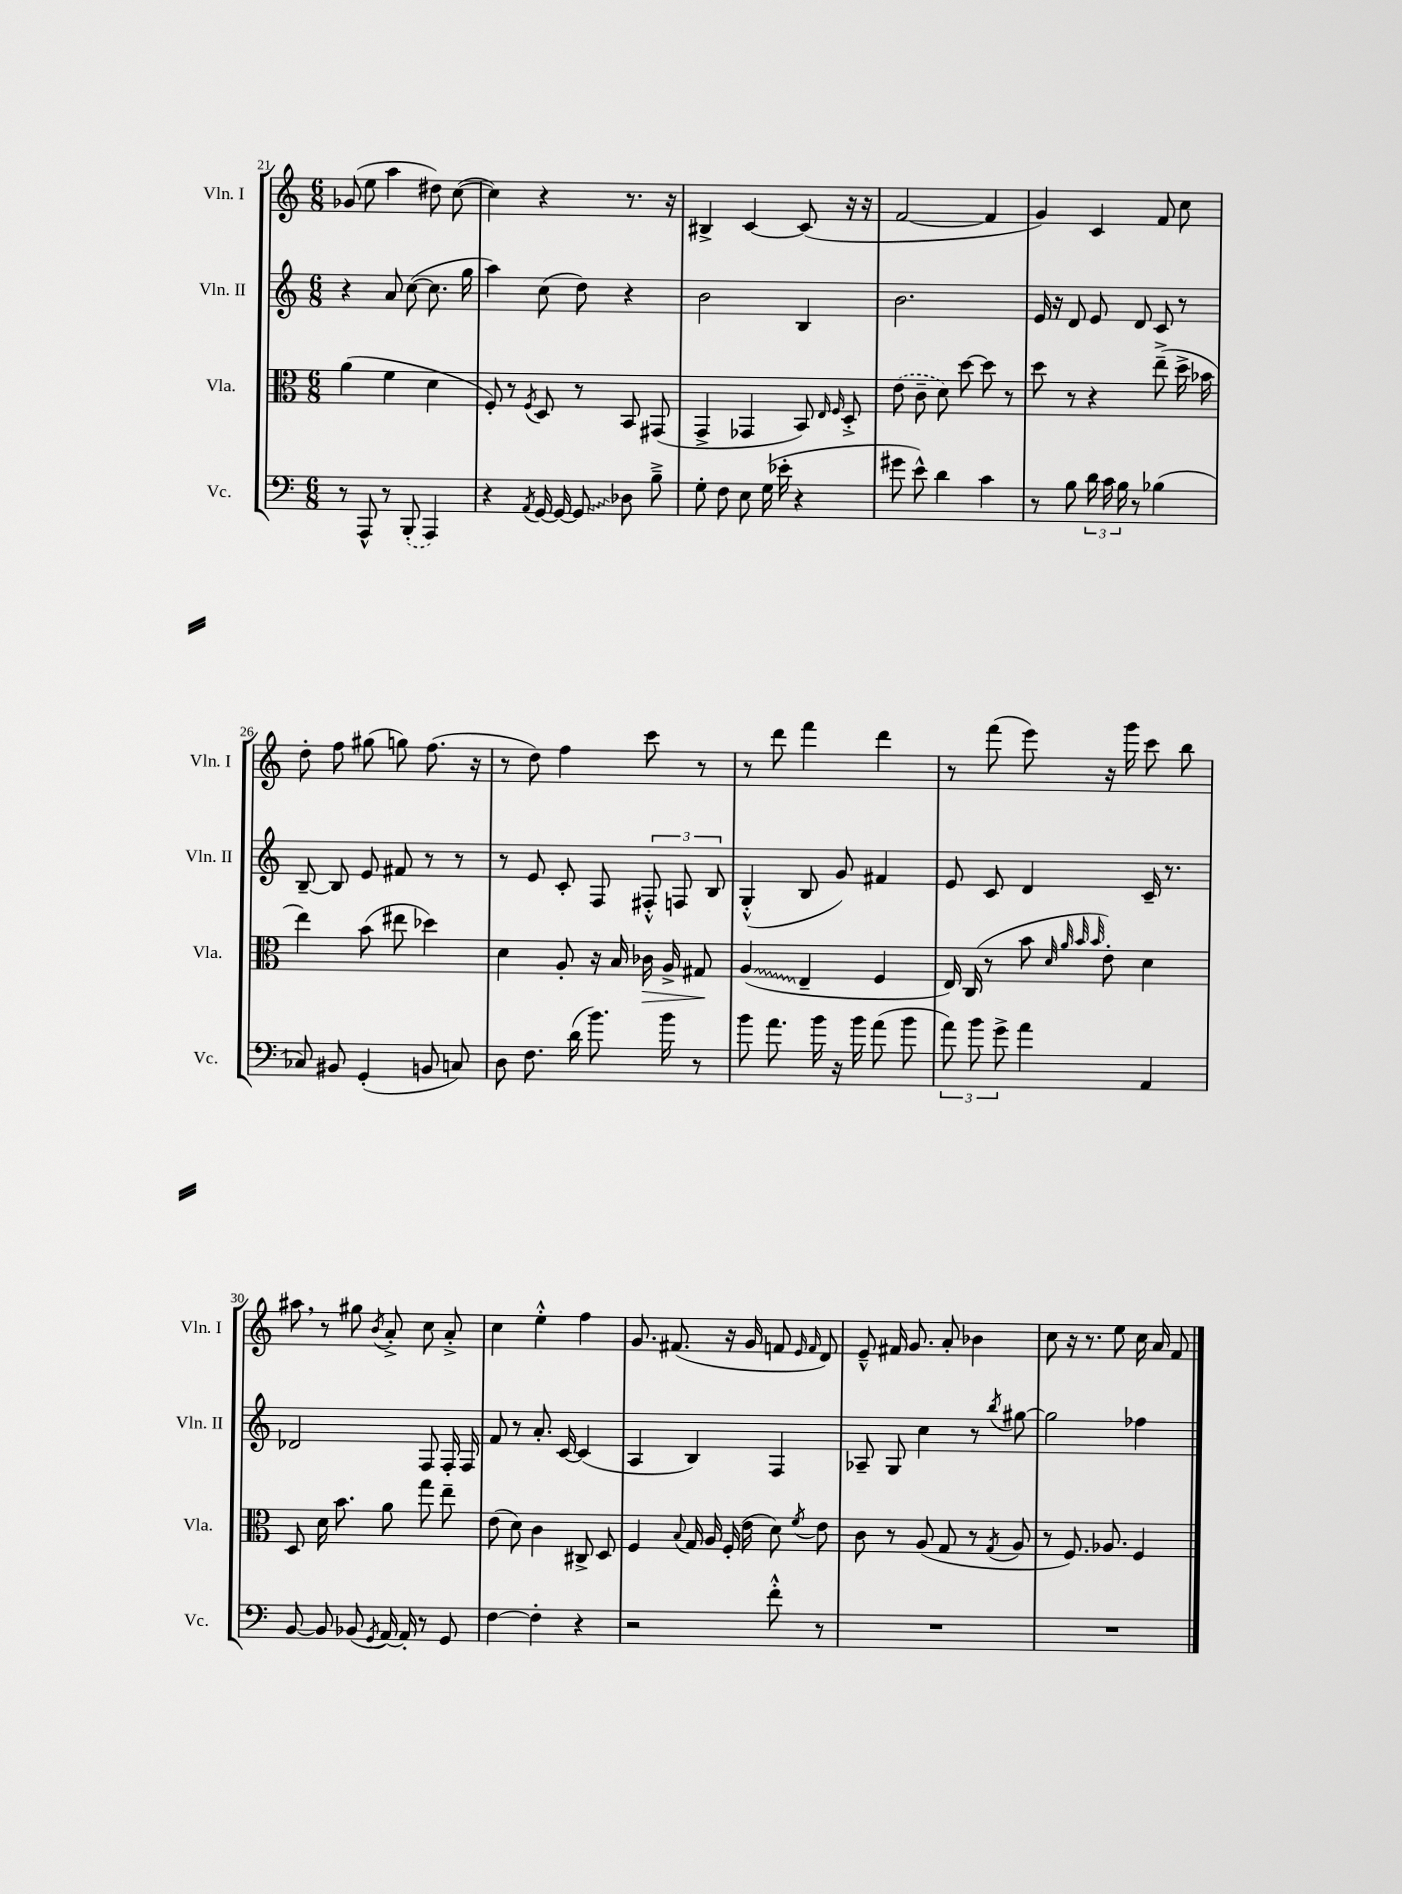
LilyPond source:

<<
\new StaffGroup <<
\new Staff = "s0" \with { instrumentName = "Vln. I" shortInstrumentName = "Vln. I" } {
    \clef treble \key c \major \numericTimeSignature \time 6/8
    \autoBeamOff ges'8( e''8 a''4 dis''8) c''8~( |
    c''4) r4 r8. r16 |
    bis4-> c'4~ c'8( r16 r16 |
    f'2~ f'4 |
    g'4) c'4 f'8 c''8 |
    d''8-. f''8 gis''8( g''8) f''8.( r16 |
    r8 d''8) f''4 c'''8 r8 |
    r8 d'''8 f'''4 d'''4 |
    r8 f'''8( e'''8) r16 g'''16 c'''8 b''8 |
    ais''8 \breathe r8 gis''8 \acciaccatura { b'8 } a'8-.-> c''8 a'8-.-> |
    c''4 e''4-.-^ f''4 |
    g'8. fis'8.( r16 g'16 f'8 \grace { e'16 f'16 } d'8) |
    e'8---^ fis'16 g'8. a'8-. bes'4 |
    c''8 r16 r8. e''8 c''16 a'16 f'8 \bar "|." |
}
\new Staff = "s1" \with { instrumentName = "Vln. II" shortInstrumentName = "Vln. II" } {
    \clef treble \key c \major \numericTimeSignature \time 6/8
    \autoBeamOff r4 a'8 c''8~( c''8. g''16 |
    a''4) c''8( d''8) r4 |
    b'2 b4 |
    b'2. |
    e'16 r16 d'8 e'8 d'8 c'8 r8 |
    b8~-- b8 e'8 fis'8 r8 r8 |
    r8 e'8 c'8-. f8 \tuplet 3/2 { fis8-.-^ f8 b8 } |
    g4-.-^( b8 g'8) fis'4 |
    e'8 c'8 d'4 c'16-- r8. |
    des'2 f8 f16-. f16 |
    f'8 r8 a'8.-. c'16~ c'4( |
    a4 b4) f4 |
    aes8-- g8 c''4 r8 \acciaccatura { b''8 } gis''8~ |
    gis''2 fes''4 \bar "|." |
}
\new Staff = "s2" \with { instrumentName = "Vla." shortInstrumentName = "Vla." } {
    \clef alto \key c \major \numericTimeSignature \time 6/8
    \autoBeamOff a'4( f'4 d'4 |
    f8-.) r8 \acciaccatura { f8 } d8 r8 b,8 gis,8( |
    g,4-> ges,4 b,8) \grace { e16 f16 } d8-.-> |
    \once \slurDashed e'8( c'8-- d'8) d''8~ d''8 r8 |
    d''8 r8 r4 e''8--->( d''16-> bes'16 |
    e''4) b'8( eis''8 des''4) |
    d'4 a8-. r16 b16 ces'16\> a16-> gis8\! |
    \once \override Glissando.style = #'zigzag a4\glissando( e4-- f4 |
    e16) c16( r8 b'8 \grace { d'32 a'32 b'32 b'32 } e'8-.) d'4 |
    d8 d'16 b'8. a'8 g''8 e''8-- |
    e'8( d'8) c'4 cis8-> d8 |
    f4 \appoggiatura { b8 } g16 a16 f16-.( e'16 d'8) \acciaccatura { f'8 } e'8 |
    c'8 r8 a8( g8 r8 \acciaccatura { g8 } a8 |
    r8 f8.) aes8. f4 \bar "|." |
}
\new Staff = "s3" \with { instrumentName = "Vc." shortInstrumentName = "Vc." } {
    \clef bass \key c \major \numericTimeSignature \time 6/8
    \autoBeamOff r8 a,,8-^ r8 \once \slurDashed b,,8-.( a,,4) |
    r4 \acciaccatura { a,8 } g,16~ g,16~ \once \override Glissando.style = #'zigzag g,8\glissando des8 b8---> |
    g8-. f8 e8 g16( ees'16-. r4 |
    gis'8 e'8-^) d'4 c'4 |
    r8 b8 \tuplet 3/2 { d'16 c'16 b16 } r8 bes4( |
    ces8) bis,8 g,4-.( b,8 c8) |
    d8 f8. d'16( b'8.) b'16 r8 |
    b'8 a'8. b'16 r16 b'16 a'8( b'8 |
    \tuplet 3/2 { a'8) b'8 g'8-> } a'4 a,4 |
    b,8~ b,8 bes,8( \acciaccatura { g,8 } a,16~) a,16-. r8 g,8 |
    f4~ f4-. r4 |
    r2 f'8-.-^ r8 |
    R2. |
    R2. \bar "|." |
}
>>
>>
\layout { \context { \Score currentBarNumber = #21 } }
